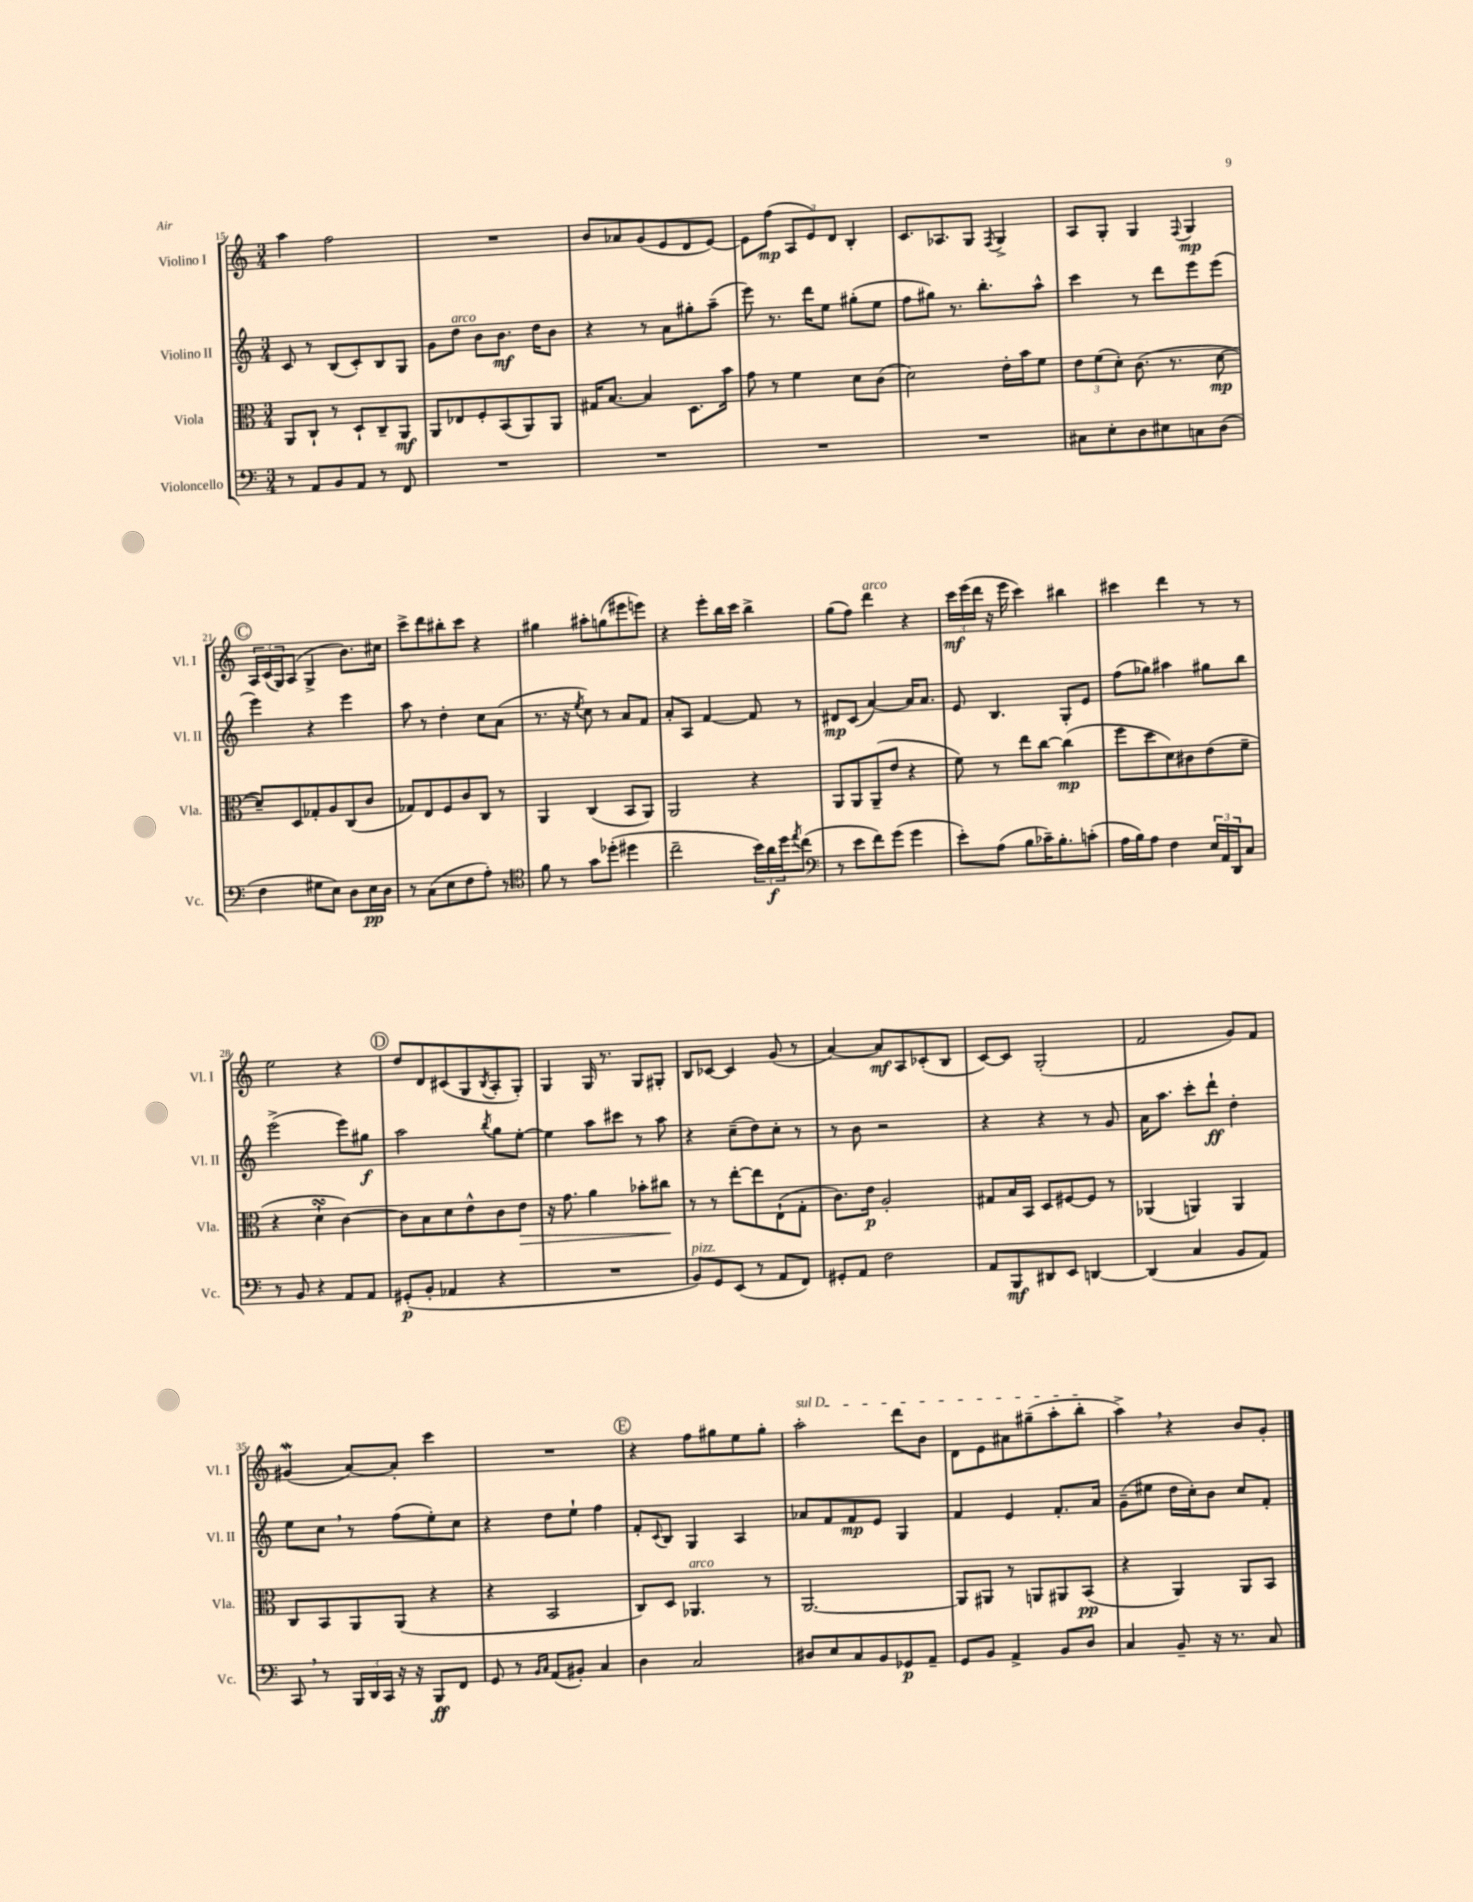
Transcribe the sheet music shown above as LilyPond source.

<<
\new StaffGroup <<
\new Staff = "s0" \with { instrumentName = "Violino I" shortInstrumentName = "Vl. I" } {
    \clef treble \key c \major \numericTimeSignature \time 3/4
    a''4 f''2 |
    R2. |
    b'8 aes'8 g'8( e'8 d'8 e'8~) |
    e'8 f''8\mp( \tuplet 3/2 { a8 e'8) d'8 } b4-. |
    c'8. aes8. g8 \acciaccatura { f8 } g4-> |
    a8 g8-. g4 \appoggiatura { f8 } g4\mp |
    \mark \markup { \circle "C" } \tuplet 3/2 { a16 c'16( g16) } a8( g4-> b'8.) cis''16 |
    c'''8-> d'''8 bis''8-. c'''8 r4 |
    gis''4 ais''8-. g''8( eis'''8 e'''8) |
    r4 e'''8-. b''16 c'''16 b''4-> |
    g''8( f''8) d'''4^\markup { \italic "arco" } r4 |
    \tuplet 3/2 { c'''16\mf e'''16( d'''16 } r16 e'''16 c'''4) bis''4 |
    cis'''4 d'''4 r8 r8 |
    e''2 r4 |
    \mark \markup { \circle "D" } d''8 d'8 cis'8( g8 \acciaccatura { b8 } a8-. g8-.) |
    g4 g16 r8. g8 gis8-. |
    b8 ces'8~ ces'4 g'8( r8 |
    a'4~) a'8\mf a8 ces'8-.( b8 |
    c'8~) c'8 g2-.( |
    f'2 g'8) f'8 |
    gis'4\mordent( a'8~) a'8-. c'''4 |
    R2. |
    \mark \markup { \circle "E" } r4 f''8 gis''8 e''8 gis''8-. |
    \once \override TextSpanner.bound-details.left.text = \markup { \italic "sul D" } a''2-.\startTextSpan d'''8 b'8 |
    d'8 e'8 ais'8 gis''8--( a''8-. b''8-.\stopTextSpan |
    a''4->) \breathe r4 b'8 g'8-. \bar "|." |
}
\new Staff = "s1" \with { instrumentName = "Violino II" shortInstrumentName = "Vl. II" } {
    \clef treble \key c \major \numericTimeSignature \time 3/4
    c'8 r8 b8( c'8-.) b8 g8 |
    g'8 d''8^\markup { \italic "arco" } b'8 b'8.\mf d''16 b'8 |
    r4 r8 a'8 gis''8-. a''8--( |
    e'''8) r8. d'''16 e''8 gis''8-.( e''8 |
    f''8 gis''8) r8. b''8.-. a''8-^ |
    c'''4 r8 d'''8 e'''8 e'''8( |
    \mark \markup { \circle "C" } e'''4) r4 e'''4 |
    a''8 r8 d''4-. c''8 a'8( |
    r8. r16 \acciaccatura { e''8 } c''8) r8 a'8 f'8 |
    a'8-. a8 f'4~ f'8 r8 |
    dis'8\mp c'8( a'4~) a'16 a'8. |
    e'8 b4. g8-. e'8 |
    f''8( ges''8) ais''4 gis''8 b''8 |
    e'''2->( e'''8) gis''8\f |
    \mark \markup { \circle "D" } a''2 \acciaccatura { b''8 } g''8 e''8~-. |
    e''4 a''8 cis'''8 r8 a''8 |
    r4 c''8--( d''8) c''8-. r8 |
    r8 b'8 r2 |
    r4 r4 r8 g'8 |
    a'16 a''8. c'''8-. d'''8-!\ff d''4-. |
    e''8 c''8 \breathe r8 f''8( e''8-.) c''8 |
    r4 d''8 e''8-! f''4 |
    \mark \markup { \circle "E" } f'8-. \appoggiatura { c'8 } b8 g4 a4 |
    aes'8 f'8 f'8\mp e'8 g4 |
    f'4 e'4 f'8.-. a'16 |
    g'8--( eis''8 d''16 c''16-.) b'8 c''8 f'8-. \bar "|." |
}
\new Staff = "s2" \with { instrumentName = "Viola" shortInstrumentName = "Vla." } {
    \clef alto \key c \major \numericTimeSignature \time 3/4
    a,8 c8-! r8 d8-! c8-- a,8\mf |
    a,8 ees8 f8-. b,8( a,8) a,8 |
    gis16 b8.~ b4 d8. b'16 |
    g'8 r8 f'4 d'8 c'8( |
    d'2) e'16-. b'16 f'8 |
    \tuplet 3/2 { e'8 f'8( d'8-.) } c'8.( r8. d'8~\mp |
    \mark \markup { \circle "C" } d'8--) d8 ges8-. a8 c8( c'8 |
    ges8) e8 f8 c'8 c8 r8 |
    a,4 c4( b,8 a,8) |
    a,2 r4 |
    a,8 a,8 a,8--( e'8 r4 |
    f'8) r8 e''8 c''8~ c''4\mp( |
    f''8 d''8 d'8) cis'8 e'8( f'8-- |
    r4 d'4-!\turn c'4~) |
    \mark \markup { \circle "D" } c'8 b8 d'8 e'8-^ c'8 e'8\> |
    r16 g'8. a'4 bes'8-. cis''8\! |
    r8 r8 e''8~-. e''8 e8-!( g8-. |
    c'8.) e'16\p a2-. |
    gis8 b16 b,16 d8 fis8~ fis8 r8 |
    aes,4( a,4) a,4 |
    c8 b,8 a,8 a,8( r4 |
    r4 b,2 |
    \mark \markup { \circle "E" } c8) d8 aes,4.^\markup { \italic "arco" } r8 |
    a,2.~ |
    a,8 ais,8 r8 a,8 ais,8 b,8\pp( |
    r4 a,4) a,8 b,8 \bar "|." |
}
\new Staff = "s3" \with { instrumentName = "Violoncello" shortInstrumentName = "Vc." } {
    \clef bass \key c \major \numericTimeSignature \time 3/4
    r8 a,8 b,8 a,8 r8 f,8 |
    R2. |
    R2. |
    R2. |
    R2. |
    cis8 e8-. d8 eis8 c8 d8( |
    \mark \markup { \circle "C" } f4 gis8 e8) d8 e16\pp d16 |
    r8 c8( e8 f8 a8-.) r8 |
    \clef tenor f'8 r8 g'8 des''8-.( dis''4 |
    c''2-- \tuplet 3/2 { b'16) a'16\f d''16 } \acciaccatura { e''8 } c''8( |
    \clef bass r8 e'8 f'8) g'8( g'4 |
    e'8-.) a8( b8 ces'16--) b8.-. c'8-.( |
    a16 b16) a8 f4 \tuplet 3/2 { e16 a,16 d,16 } c8 |
    r8 b,8 r4 a,8 a,8 |
    \mark \markup { \circle "D" } gis,8-.\p( b,8-. aes,4 r4 |
    R2. |
    b,8^\markup { \italic "pizz." }) g,8 e,8( r8 a,8 f,8) |
    gis,8-. a,8 f2 |
    a,8 b,,8\mf dis,8 e,8 d,4~ |
    d,4( c4 b,8 a,8) |
    c,8 \breathe r8 \tuplet 3/2 { b,,16 d,16 c,16 } r16 r16 b,,8\ff f,8 |
    g,8 r8 \grace { b,16 c16 } a,8( bis,8-.) c4 |
    \mark \markup { \circle "E" } d4 c2 |
    dis8 e8 c8 b,8 ges,8\p a,8-- |
    g,8 b,8 a,4-> b,8 d8 |
    c4 b,8-- r16 r8. c8 \bar "|." |
}
>>
>>
\layout { \context { \Score currentBarNumber = #15 } }
